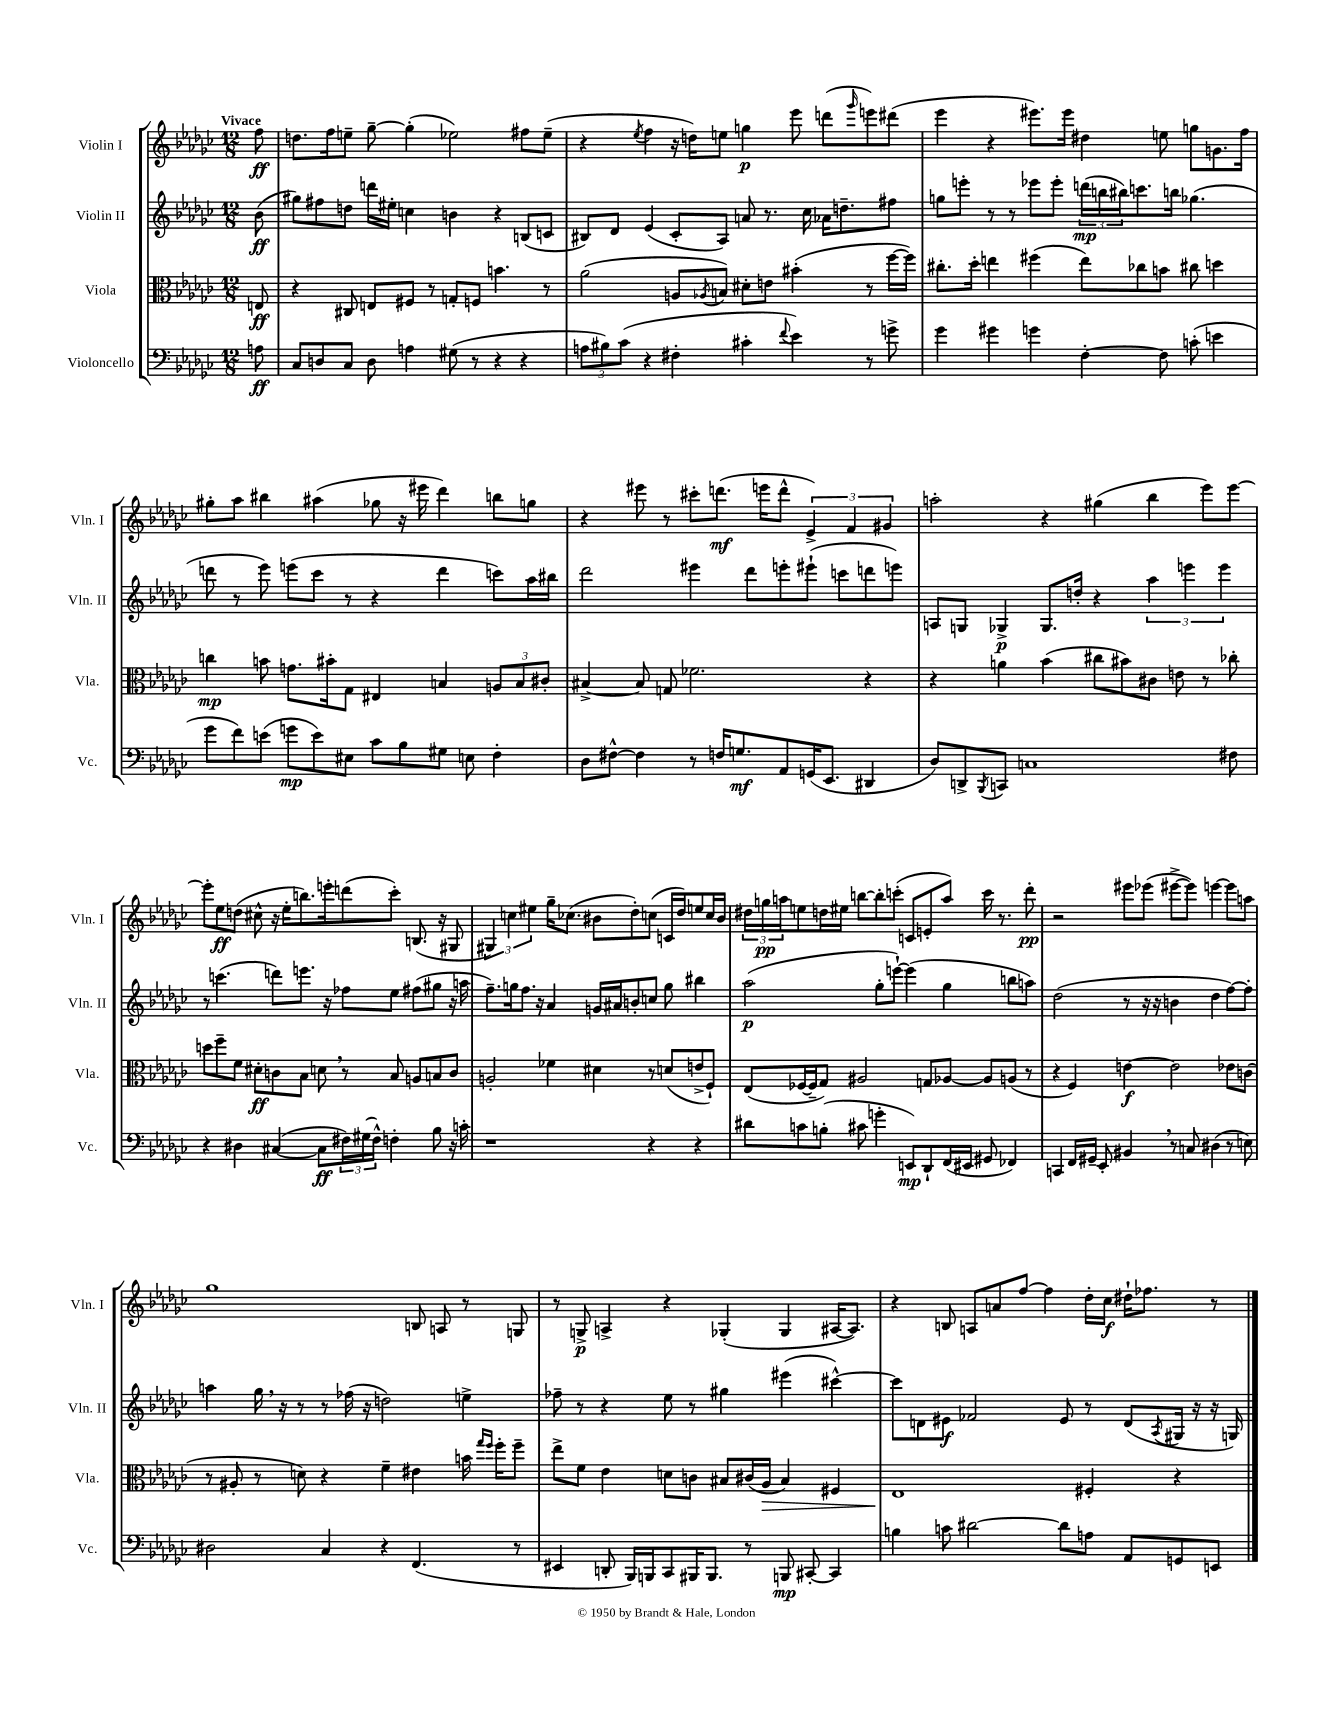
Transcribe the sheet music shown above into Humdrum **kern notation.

**kern	**dynam	**kern	**dynam	**kern	**dynam	**kern	**dynam
*part4	*part4	*part3	*part3	*part2	*part2	*part1	*part1
*staff4	*staff4	*staff3	*staff3	*staff2	*staff2	*staff1	*staff1
*I"Violoncello	*	*I"Viola	*	*I"Violin II	*	*I"Violin I	*
*I'Vc.	*	*I'Vla.	*	*I'Vln. II	*	*I'Vln. I	*
*clefF4	*	*clefC3	*	*clefG2	*	*clefG2	*
*k[b-e-a-d-g-c-]	*	*k[b-e-a-d-g-c-]	*	*k[b-e-a-d-g-c-]	*	*k[b-e-a-d-g-c-]	*
*M12/8	*	*M12/8	*	*M12/8	*	*M12/8	*
=	=	=	=	=	=	=	=
!	!	!	!	!	!	!LO:TX:a:B:t=Vivace	!
8An\	ff	8En/	ff	(8b-\	ff	8ff\	ff
=1	=1	=1	=1	=1	=1	=1	=1
8C-/L	.	4r	.	8gg#X\L)	.	8.ddn\L	.
8Dn/	.	.	.	8ff#X\	.	.	.
.	.	.	.	.	.	16ff\k	.
8C-/J	.	8C#X/	.	8ddn\J	.	8een~\J	.
8D\	.	8En/L	.	16dddn\LL	.	[8gg-~\	.
.	.	.	.	16ee#X'\JJ	.	.	.
4An\	.	8F#X/J	.	4ccn\	.	(4gg-'\]	.
.	.	8r	.	.	.	.	.
(8G#X\	.	8Gn'/L	.	4bn\	.	2ee-X\)	.
8r	.	8Fn/J	.	.	.	.	.
4r	.	4.bn\	.	4r	.	.	.
4r	.	.	.	(8Bn/L	.	8ff#X\L	.
.	.	8r	.	8cn/J	.	(8ee-~\J	.
=2	=2	=2	=2	=2	=2	=2	=2
12An\L	.	(2a-\	.	8B#X/L)	.	4r	.
12B#X\)	.	.	.	.	.	.	.
.	.	.	.	8d-/J	.	.	.
(12c-\J	.	.	.	.	.	.	.
.	.	.	.	.	.	8qee-/	.
4r	.	.	.	(4e-/	.	4ff\	.
4F#X'\	.	8An/L	.	8c-'/L	.	16r	.
.	.	.	.	.	.	16ddn\KL)	.
.	.	8qA-X/	.	.	.	.	.
.	.	8Bn/J)	.	8A-/J)	.	8een\J	.
4c#X'\	.	8d#X'\L	.	8an/	.	4ggn\	p
.	.	8en\J	.	8.r	.	.	.
8qqf/	.	.	.	.	.	.	.
4e-\)	.	(4b#X'\	.	.	.	8eee-\	.
.	.	.	.	16cc-\	.	.	.
.	.	.	.	16a-X\KL	.	(8dddn\L	.
.	.	.	.	8.ddn~\	.	.	.
.	.	.	.	.	.	16qqggg-/	.
8r	.	8r	.	.	.	8eeen\)	.
8gn^\	.	[16ff\LL	.	8ff#X\J	.	(8ddd#X\J	.
.	.	16ff\JJ])	.	.	.	.	.
=3	=3	=3	=3	=3	=3	=3	=3
4g-\	.	8.cc#X'\L	.	8ggn\L	.	4eee-\	.
.	.	.	.	8eeen'\J	.	.	.
.	.	16dd-'\Jk	.	.	.	.	.
4g#X\	.	4een\	.	8r	.	4r	.
.	.	.	.	8r	.	.	.
4gn\	.	(4ff#X\	.	8eee-X\L	.	8.eee#X\L)	.
.	.	.	.	8eee-'\J	.	.	.
.	.	.	.	.	.	16eee#\Jk	.
[4F'\	.	8ee\L)	.	(24dddn\LL	mp	4dd#X\	.
.	.	.	.	24bbn\	.	.	.
.	.	.	.	24bb#X\J)	.	.	.
.	.	8cc-X\	.	8.cccn\	.	.	.
8F\]	.	8bn\J	.	.	.	8een\	.
.	.	.	.	16bbn\Jk	.	.	.
(8cn'\	.	8cc#X\	.	(4.gg-X\	.	8ggn\L	.
4en\	.	4ddn\	.	.	.	8.gn\	.
.	.	.	.	.	.	16ff\Jk	.
!!LO:LB:g=z
=4	=4	=4	=4	=4	=4	=4	=4
8g-\L	.	4ccn\	mp	8dddn\	.	8gg#X'\L	.
8f\)	.	.	.	8r	.	8aa-\J	.
(8en\J	.	8bn\	.	8eee-\)	.	4bb#X\	.
8gn\L	mp	8.gn\L	.	(8eeen\L	.	.	.
8e\)	.	.	.	8ccc-\J	.	(4aa#X\	.
.	.	16b#X'\k	.	.	.	.	.
8E#X\J	.	8G-\J	.	8r	.	.	.
8c-\L	.	4E#X/	.	4r	.	8gg-X\	.
8B-\	.	.	.	.	.	16r	.
.	.	.	.	.	.	16eee#X\	.
8G#X\J	.	4Bn/	.	4ddd\	.	4ddd-\)	.
8En\	.	.	.	.	.	.	.
4F'\	.	12An/L	.	8cccn\L)	.	8bbn\L	.
.	.	12B/	.	.	.	.	.
.	.	.	.	16aa-\L	.	8ggn\J	.
.	.	12c#X'/J	.	.	.	.	.
.	.	.	.	16bb#X\JJ	.	.	.
=5	=5	=5	=5	=5	=5	=5	=5
8D-\L	.	[4B#X^/	.	2ddd-\	.	4r	.
[8F#X^^\J	.	.	.	.	.	.	.
4F#\]	.	8B#/]	.	.	.	8eee#X\	.
.	.	8Gn/	.	.	.	8r	.
8r	.	2.f-X\	.	4eee#X\	.	8ccc#X'\L	.
16Fn/KL	.	.	.	.	.	(8.dddn\J	mf
8.Gn/	mf	.	.	.	.	.	.
.	.	.	.	8ddd-\L	.	.	.
.	.	.	.	.	.	16eeen\KL	.
8AA-/	.	.	.	8eeen'\	.	8ddd^^\J	.
(16GGn/K	.	.	.	(8eee#X`\J	.	6e-^/)	.
8.EE-/J	.	.	.	.	.	.	.
.	.	.	.	8cccn\L	.	.	.
.	.	.	.	.	.	6f/	.
4DD#X/	.	4r	.	8dddn\	.	.	.
.	.	.	.	.	.	6g#X/	.
.	.	.	.	8eeen\J)	.	.	.
=6	=6	=6	=6	=6	=6	=6	=6
8D-/L)	.	4r	.	8An/L	.	2aan'\	.
8DDn^/	.	.	.	8Gn/J	.	.	.
8qBBB-/	.	.	.	.	.	.	.
8CCn/J	.	4an\	.	4G-X^/	p	.	.
1Cn	.	.	.	.	.	.	.
.	.	(4b-\	.	8.G-/L	.	4r	.
.	.	.	.	16ddn'/Jk	.	.	.
.	.	8cc#X\L	.	4r	.	(4gg#X\	.
.	.	8b#X\)	.	.	.	.	.
.	.	8c#X\J	.	6aa-\	.	4bb-\	.
.	.	8en\	.	.	.	.	.
.	.	.	.	6eeen\	.	.	.
.	.	8r	.	.	.	8eee-\L)	.
.	.	.	.	6eee\	.	.	.
8F#X\	.	8cc-X'\	.	.	.	[8eee-\J	.
!!LO:LB:g=z
=7	=7	=7	=7	=7	=7	=7	=7
4r	.	8ddn\L	.	8r	.	8eee-'\L]	.
.	.	8ff~\	.	(4.cccn\	.	8ee-\	ff
4D#X\	.	8f\J	.	.	.	(8ddn\J	.
.	.	8d#X'\L	ff	.	.	8cc#X^^\	.
([4C#X/	.	8cn\	.	8dddn\L)	.	16r	.
.	.	.	.	.	.	16ee-'\KL	.
.	.	8B-\J	.	8.eeen\J	.	8.bbn\)	.
8C#\L]	ff	8dn,\	.	.	.	.	.
.	.	.	.	16r	.	16eeen'\k	.
24F#X\L)	.	8r	.	8ff-X\L	.	(8dddn\	.
(24G#X\	.	.	.	.	.	.	.
24F#^^\JJ)	.	.	.	.	.	.	.
4Fn'\	.	8B-/	.	8ee-\J	.	8ccc-'\J)	.
.	.	8An/L	.	(8ff#X\L	.	(8.Bn/	.
8B-\	.	8Bn/	.	8gg#X\J	.	.	.
.	.	.	.	.	.	16r	.
16r	.	8c/J	.	16r	.	8G#X/	.
16cn'\	.	.	.	16aan\	.	.	.
=8	=8	=8	=8	=8	=8	=8	=8
1r	.	2An'/	.	8.ff~\L)	.	6G#X/)	.
.	.	.	.	.	.	6ccn\	.
.	.	.	.	16ggn\k	.	.	.
.	.	.	.	8.ff\J	.	.	.
.	.	.	.	.	.	6ee#X\	.
.	.	.	.	16r	.	.	.
.	.	4f-X\	.	4a-/	.	16gg-~\KL	.
.	.	.	.	.	.	(8.cc-X\J	.
.	.	4d#X\	.	16gn/LL	.	8b#X\L	.
.	.	.	.	16a#X/J	.	.	.
.	.	.	.	8bn'/	.	8dd-'\)	.
4r	.	8r	.	8ccn/J	.	(8ccn\J	.
.	.	(8dn/L	.	8gg\	.	16cn/LL	.
.	.	.	.	.	.	16dd-/J)	.
4r	.	8en^/	.	4bb#X\	.	8een/	.
.	.	8F`/J)	.	.	.	16cc/L	.
.	.	.	.	.	.	16b#/JJ	.
=9	=9	=9	=9	=9	=9	=9	=9
8d#X\L	.	(8E-/L	.	(2aa-\	p	24dd#X\LL	.
.	.	.	.	.	.	24ggn\	pp
.	.	.	.	.	.	24aan\J	.
8cn\	.	[16F-X/L	.	.	.	8een\	.
.	.	16F-~/J]	.	.	.	.	.
(8Bn'\J	.	8G-/J)	.	.	.	16ddn\L	.
.	.	.	.	.	.	16ee#X\JJ	.
8c#X\	.	2A#X/	.	.	.	[8bbn\L	.
4gn'\	.	.	.	8gg-'\L	.	8bb'\]	.
.	.	.	.	[8eeen`\J)	.	(8cccn'\J	.
8EEn/L)	mp	.	.	(4eee\]	.	8cn/L	.
8DD-`/	.	8Gn/L	.	.	.	8en'/	.
(16FF/L	.	[8A-X/J	.	4gg-\	.	8aa/J)	.
16EE#X/JJ	.	.	.	.	.	.	.
8GG#X/	.	8A-/L]	.	.	.	16ccc\	.
.	.	.	.	.	.	8.r	.
4FF-X/)	.	(8An/J	.	8bbn\L	.	.	.
.	.	8r	.	8aan\J)	.	8ddd-'\	pp
=10	=10	=10	=10	=10	=10	=10	=10
4CCn/	.	4r	.	(2dd-\	.	2r	.
16FF/LL	.	4F/)	.	.	.	.	.
16GG#X~/JJ	.	.	.	.	.	.	.
8EE-'/	.	.	.	.	.	.	.
4BB#X,/	.	[4en\	f	8r	.	8eee#X\L	.
.	.	.	.	16r	.	(8eee-X\J	.
.	.	.	.	16r	.	.	.
8r	.	2e\]	.	4bn\	.	[8eee#X^\L	.
8Cn/	.	.	.	.	.	8eee#\J])	.
(4D#X\	.	.	.	4dd-\	.	[4eeen\	.
8r	.	8e-X\L	.	[8ff\L)	.	8eee\L]	.
8En\)	.	(8cn\J	.	8ff'\J]	.	8aan\J	.
!!LO:LB:g=z
=11	=11	=11	=11	=11	=11	=11	=11
2D#X\	.	8r	.	4aan\	.	1gg-	.
.	.	8A#X'/	.	.	.	.	.
.	.	8r	.	16gg-,\	.	.	.
.	.	.	.	16r	.	.	.
.	.	8dn\)	.	8r	.	.	.
4C-/	.	4r	.	8r	.	.	.
.	.	.	.	(16ff-X\	.	.	.
.	.	.	.	16r	.	.	.
4r	.	4f~\	.	2ddn\)	.	.	.
(4.FF/	.	4e#X\	.	.	.	8Bn/	.
.	.	.	.	.	.	8An/	.
.	.	16bn\	.	4een^\	.	8r	.
.	.	16qqgg-/LL	.	.	.	.	.
.	.	16qqff/JJ	.	.	.	.	.
.	.	16ff'\KL	.	.	.	.	.
8r	.	8ff~\J	.	.	.	8Gn/	.
=12	=12	=12	=12	=12	=12	=12	=12
4EE#X/	.	8ee-^\L	.	8ff-X~\	.	8r	.
.	.	8f\J	.	8r	.	8Gn^/	p
8DDn'/	.	4e-\	.	4r	.	4An^/	.
16BBB-/LL)	.	.	.	.	.	.	.
16BBBn/J	.	.	.	.	.	.	.
8CC-/	.	8dn\L	.	8ee-\	.	4r	.
16BBB#X/K	.	8cn\J	.	8r	.	.	.
8.BBB#/J	.	.	.	.	.	.	.
.	.	8B#X/L	.	4gg#X\	.	(4G-X'/	.
8r	.	(16c#X/L	.	.	.	.	.
!	!	!	!LO:HP:b	!	!	!	!
.	.	16A-/JJ	>	.	.	.	.
8BBBn/	mp	4B#/)	.	(4eee#X\	.	4G-/	.
[8CC#X'/	.	.	.	.	.	.	.
4CC#/]	.	4F#X/	.	[4ccc#X^^\)	.	[16A#X/KL	.
.	.	.	.	.	.	8.A#/J])	.
=13	=13	=13	=13	=13	=13	=13	=13
4Bn\	.	1E-	.	8ccc#\L]	.	4r	.
.	.	.	.	8dn\	.	.	.
8cn\	.	.	.	8e#X\J	f	8Bn/	.
[2d#X\	.	.	.	2f-X/	.	8An/L	.
.	.	.	.	.	.	8an/	.
.	.	.	.	.	.	[8ff/J	.
.	.	.	.	.	.	4ff\]	.
8d#\L]	.	.	.	8e#/	.	.	.
8An\J	.	4F#X'/	]	8r	.	16dd-'\LL	.
.	.	.	.	.	.	16cc-\JJ	f
8AA-/L	.	.	.	(8d/L	.	16dd#X`\KL	.
.	.	.	.	.	.	8.ff-X\J	.
.	.	.	.	8qA-/	.	.	.
8GGn/	.	4r	.	16G#X/Jk	.	.	.
.	.	.	.	16r	.	.	.
8EEn/J	.	.	.	16r	.	8r	.
.	.	.	.	16Gn/)	.	.	.
==	==	==	==	==	==	==	==
*-	*-	*-	*-	*-	*-	*-	*-
